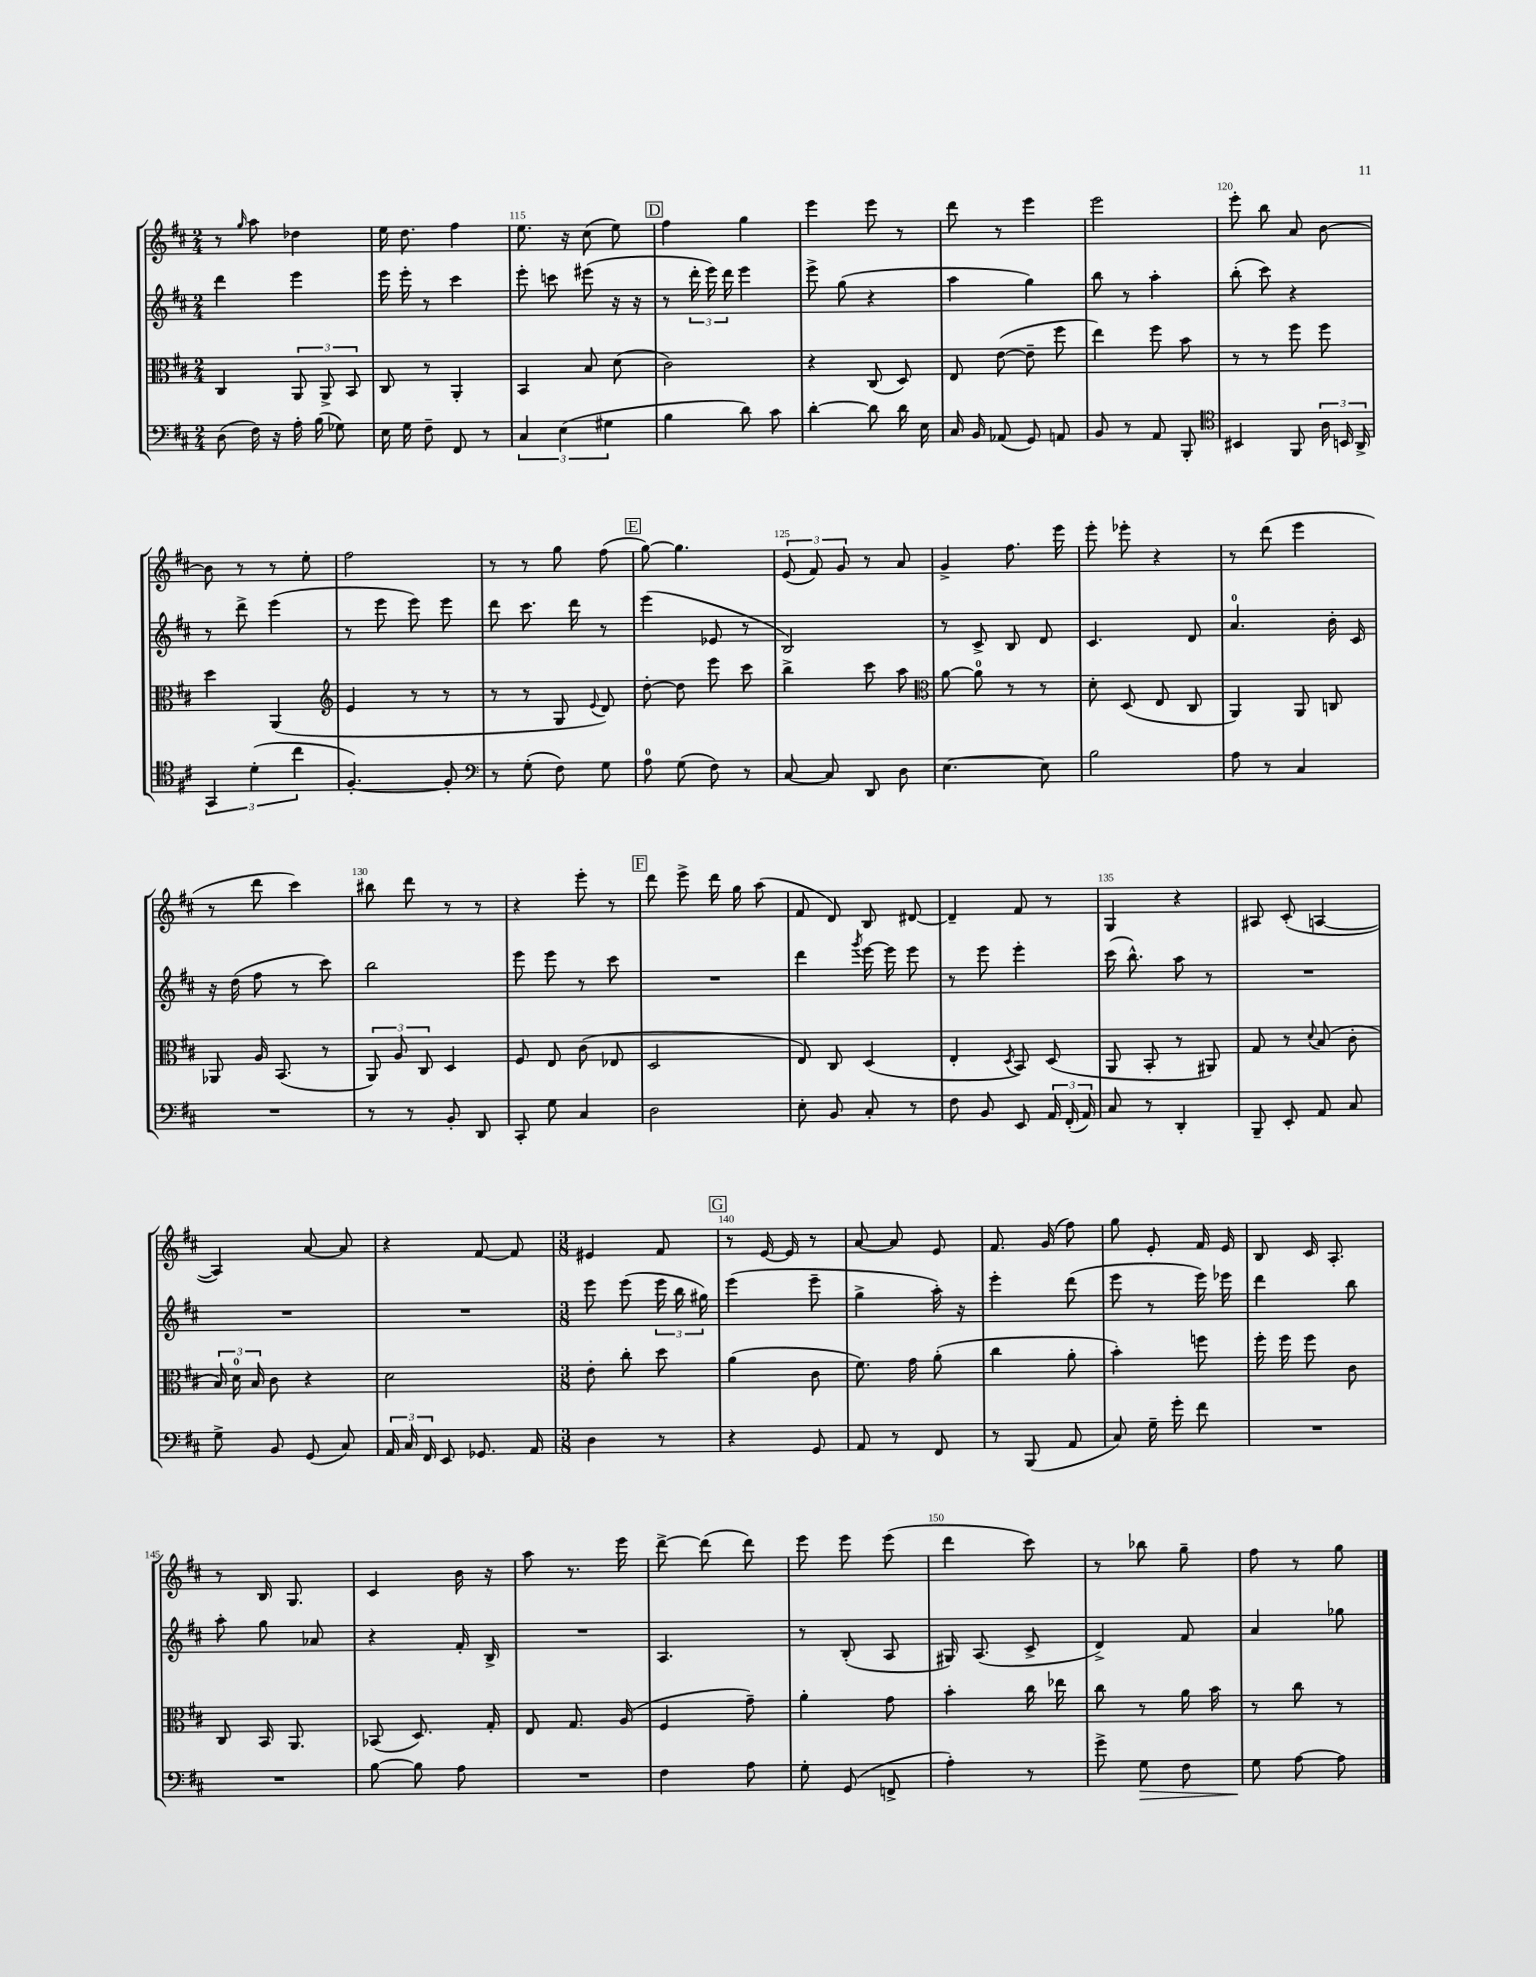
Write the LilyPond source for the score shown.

<<
\new StaffGroup <<
\new Staff = "s0" {
    \clef treble \key d \major \numericTimeSignature \time 2/4
    \autoBeamOff r8 \grace { g''16 } a''8 des''4 |
    e''16 d''8. fis''4 |
    e''8. r16 cis''8( e''8) |
    \mark \markup { \box "D" } fis''4 g''4 |
    e'''4 e'''8 r8 |
    d'''8 r8 e'''4 |
    e'''2 |
    e'''8-. b''8 a'8 b'8~ |
    b'8 r8 r8 e''8-. |
    fis''2 |
    r8 r8 g''8 fis''8( |
    \mark \markup { \box "E" } g''8~) g''4. |
    \tuplet 3/2 { e'8( fis'8) g'8 } r8 a'8 |
    g'4-> fis''8. e'''16 |
    e'''8-. ees'''8-. r4 |
    r8 d'''8( e'''4 |
    r8 d'''8 cis'''4) |
    bis''8 d'''8 r8 r8 |
    r4 e'''8-. r8 |
    \mark \markup { \box "F" } d'''8 e'''8-> d'''16 g''16 a''8( |
    fis'8 d'8) b8 dis'8~ |
    dis'4-- fis'8 r8 |
    g4 r4 |
    ais8 cis'8-.( a4~ |
    a4) a'8~ a'8 |
    r4 fis'8~ fis'8 |
    \numericTimeSignature \time 3/8 eis'4 fis'8 |
    \mark \markup { \box "G" } r8 e'16~ e'16 r8 |
    a'8~ a'8 e'8 |
    fis'8. g'16( fis''8) |
    g''8 e'8-. fis'16 e'16 |
    b8 cis'16 a8.-. |
    r8 b16 g8. |
    cis'4 b'16 r16 |
    a''8 r8. e'''16 |
    d'''8~-> d'''8( d'''8) |
    e'''8 e'''8 e'''8( |
    d'''4 cis'''8) |
    r8 bes''8 g''8-- |
    fis''8 r8 g''8 \bar "|." |
}
\new Staff = "s1" {
    \clef treble \key d \major \numericTimeSignature \time 2/4
    \autoBeamOff d'''4 e'''4 |
    e'''16 e'''16-. r8 cis'''4 |
    e'''8-. c'''8 eis'''8( r16 r16 |
    \mark \markup { \box "D" } r8 \tuplet 3/2 { d'''16-. e'''16) d'''16 } e'''4 |
    e'''8-> g''8( r4 |
    a''4 g''4) |
    b''8 r8 a''4-. |
    b''8-.( cis'''8) r4 |
    r8 d'''8-> e'''4( |
    r8 e'''8 e'''8) e'''8 |
    d'''8 cis'''8. d'''16 r8 |
    \mark \markup { \box "E" } e'''4( ees'8 r8 |
    b2) |
    r8 cis'8-> b8 d'8 |
    cis'4. d'8 |
    a'4.-0 b'16-. cis'16 |
    r16 d''16( fis''8 r8 cis'''8) |
    b''2 |
    e'''8 e'''8 r8 cis'''8 |
    \mark \markup { \box "F" } R2 |
    d'''4 \acciaccatura { g'''8 } e'''16~ e'''16 e'''8 |
    r8 e'''8 e'''4-. |
    cis'''16( b''8.-^) a''8 r8 |
    R2 |
    R2 |
    R2 |
    \numericTimeSignature \time 3/8 e'''8 e'''8( \tuplet 3/2 { e'''16 b''16 gis''16) } |
    \mark \markup { \box "G" } e'''4( e'''8-- |
    g''4-> a''16-.) r16 |
    e'''4-. d'''8( |
    e'''8 r8 e'''16) ees'''16 |
    d'''4 b''8 |
    a''8-. g''8 aes'8 |
    r4 fis'16-. b16-> |
    R4. |
    a4. |
    r8 b8-.( a8 |
    gis16) a8.( cis'8-> |
    d'4->) fis'8 |
    a'4 ges''8 \bar "|." |
}
\new Staff = "s2" {
    \clef alto \key d \major \numericTimeSignature \time 2/4
    \autoBeamOff cis4 \tuplet 3/2 { a,8 a,8-> b,8 } |
    cis8 r8 a,4-. |
    b,4 b8 d'8( |
    \mark \markup { \box "D" } cis'2) |
    r4 cis8( d8) |
    e8 e'8~( e'8-- fis''8 |
    e''4) fis''8 b'8 |
    r8 r8 fis''8 fis''8 |
    d''4 a,4( |
    \clef treble e'4 r8 r8 |
    r8 r8 g8 \appoggiatura { e'8 } d'8) |
    \mark \markup { \box "E" } d''8~-. d''8 e'''8 cis'''8 |
    b''4-> cis'''8 a''8 |
    \clef alto a'8~ a'8-0 r8 r8 |
    d'8-. d8( e8 cis8 |
    a,4) a,8 c8 |
    aes,8 a16 b,8.( r8 |
    \tuplet 3/2 { a,8) a8 cis8 } d4 |
    fis8 e8 cis'8( ees8 |
    \mark \markup { \box "F" } d2 |
    e8) cis8 d4( |
    e4-. \acciaccatura { d8 } b,8) d8( |
    a,8 b,8-. r8 ais,8) |
    g8 r8 \appoggiatura { d'8 } b8( cis'8-. |
    \tuplet 3/2 { b16) d'16-0 b16 } cis'8 r4 |
    d'2 |
    \numericTimeSignature \time 3/8 e'8-. cis''8-. d''8 |
    \mark \markup { \box "G" } a'4( cis'8 |
    fis'8.) g'16 a'8-.( |
    cis''4 a'8-. |
    b'4-.) f''8 |
    fis''16-. fis''16 fis''8 cis'8 |
    cis8 b,16 a,8. |
    bes,8( d8.) g16-. |
    e8 g8. a16( |
    fis4 g'8--) |
    a'4-. g'8 |
    b'4-. cis''16 ees''16 |
    cis''8 r8 a'16 b'16 |
    r8 cis''8 r8 \bar "|." |
}
\new Staff = "s3" {
    \clef bass \key d \major \numericTimeSignature \time 2/4
    \autoBeamOff d8( fis16) r16 a16-. b16( ges8) |
    e16 g16 fis8-- fis,8 r8 |
    \tuplet 3/2 { cis4 e4( gis4 } |
    \mark \markup { \box "D" } b4 d'8) cis'8 |
    d'4~-. d'8 d'16 e16 |
    cis16 b,16 aes,8( g,8) a,8 |
    b,8 r8 a,8 b,,8-. |
    \clef tenor bis,4 fis,8 \tuplet 3/2 { a16 b,16 a,16-> } |
    \tuplet 3/2 { g,4 d'4-.( cis''4 } |
    fis4.~-.) fis8-. |
    \clef bass r8 g8-.( fis8) g8 |
    \mark \markup { \box "E" } a8-0 g8( fis8) r8 |
    cis8~ cis8 d,8 d8 |
    e4.~ e8 |
    b2 |
    a8 r8 cis4 |
    R2 |
    r8 r8 b,8-. d,8 |
    cis,8-. g8 cis4 |
    \mark \markup { \box "F" } d2 |
    e8-. b,8 cis8-. r8 |
    fis8 b,8 e,8 \tuplet 3/2 { a,16 fis,16-.( a,16) } |
    cis8 r8 d,4-. |
    b,,8-- e,8-. a,8 cis8 |
    g8-> b,8 g,8( cis8) |
    \tuplet 3/2 { a,16 cis16 fis,16 } e,8 ges,8. a,16 |
    \numericTimeSignature \time 3/8 d4 r8 |
    \mark \markup { \box "G" } r4 g,8 |
    a,8 r8 fis,8 |
    r8 b,,8( a,8 |
    cis8) g16-- g'16-. fis'8 |
    R4. |
    R4. |
    b8~ b8 a8 |
    R4. |
    fis4 a8 |
    g8-. g,8( f,8-> |
    a4-.) r8 |
    g'8-> g8\> fis8 |
    g8\! a8~ a8 \bar "|." |
}
>>
>>
\layout { \context { \Score currentBarNumber = #113 \override BarNumber.break-visibility = ##(#f #t #t) barNumberVisibility = #(every-nth-bar-number-visible 5) } }
